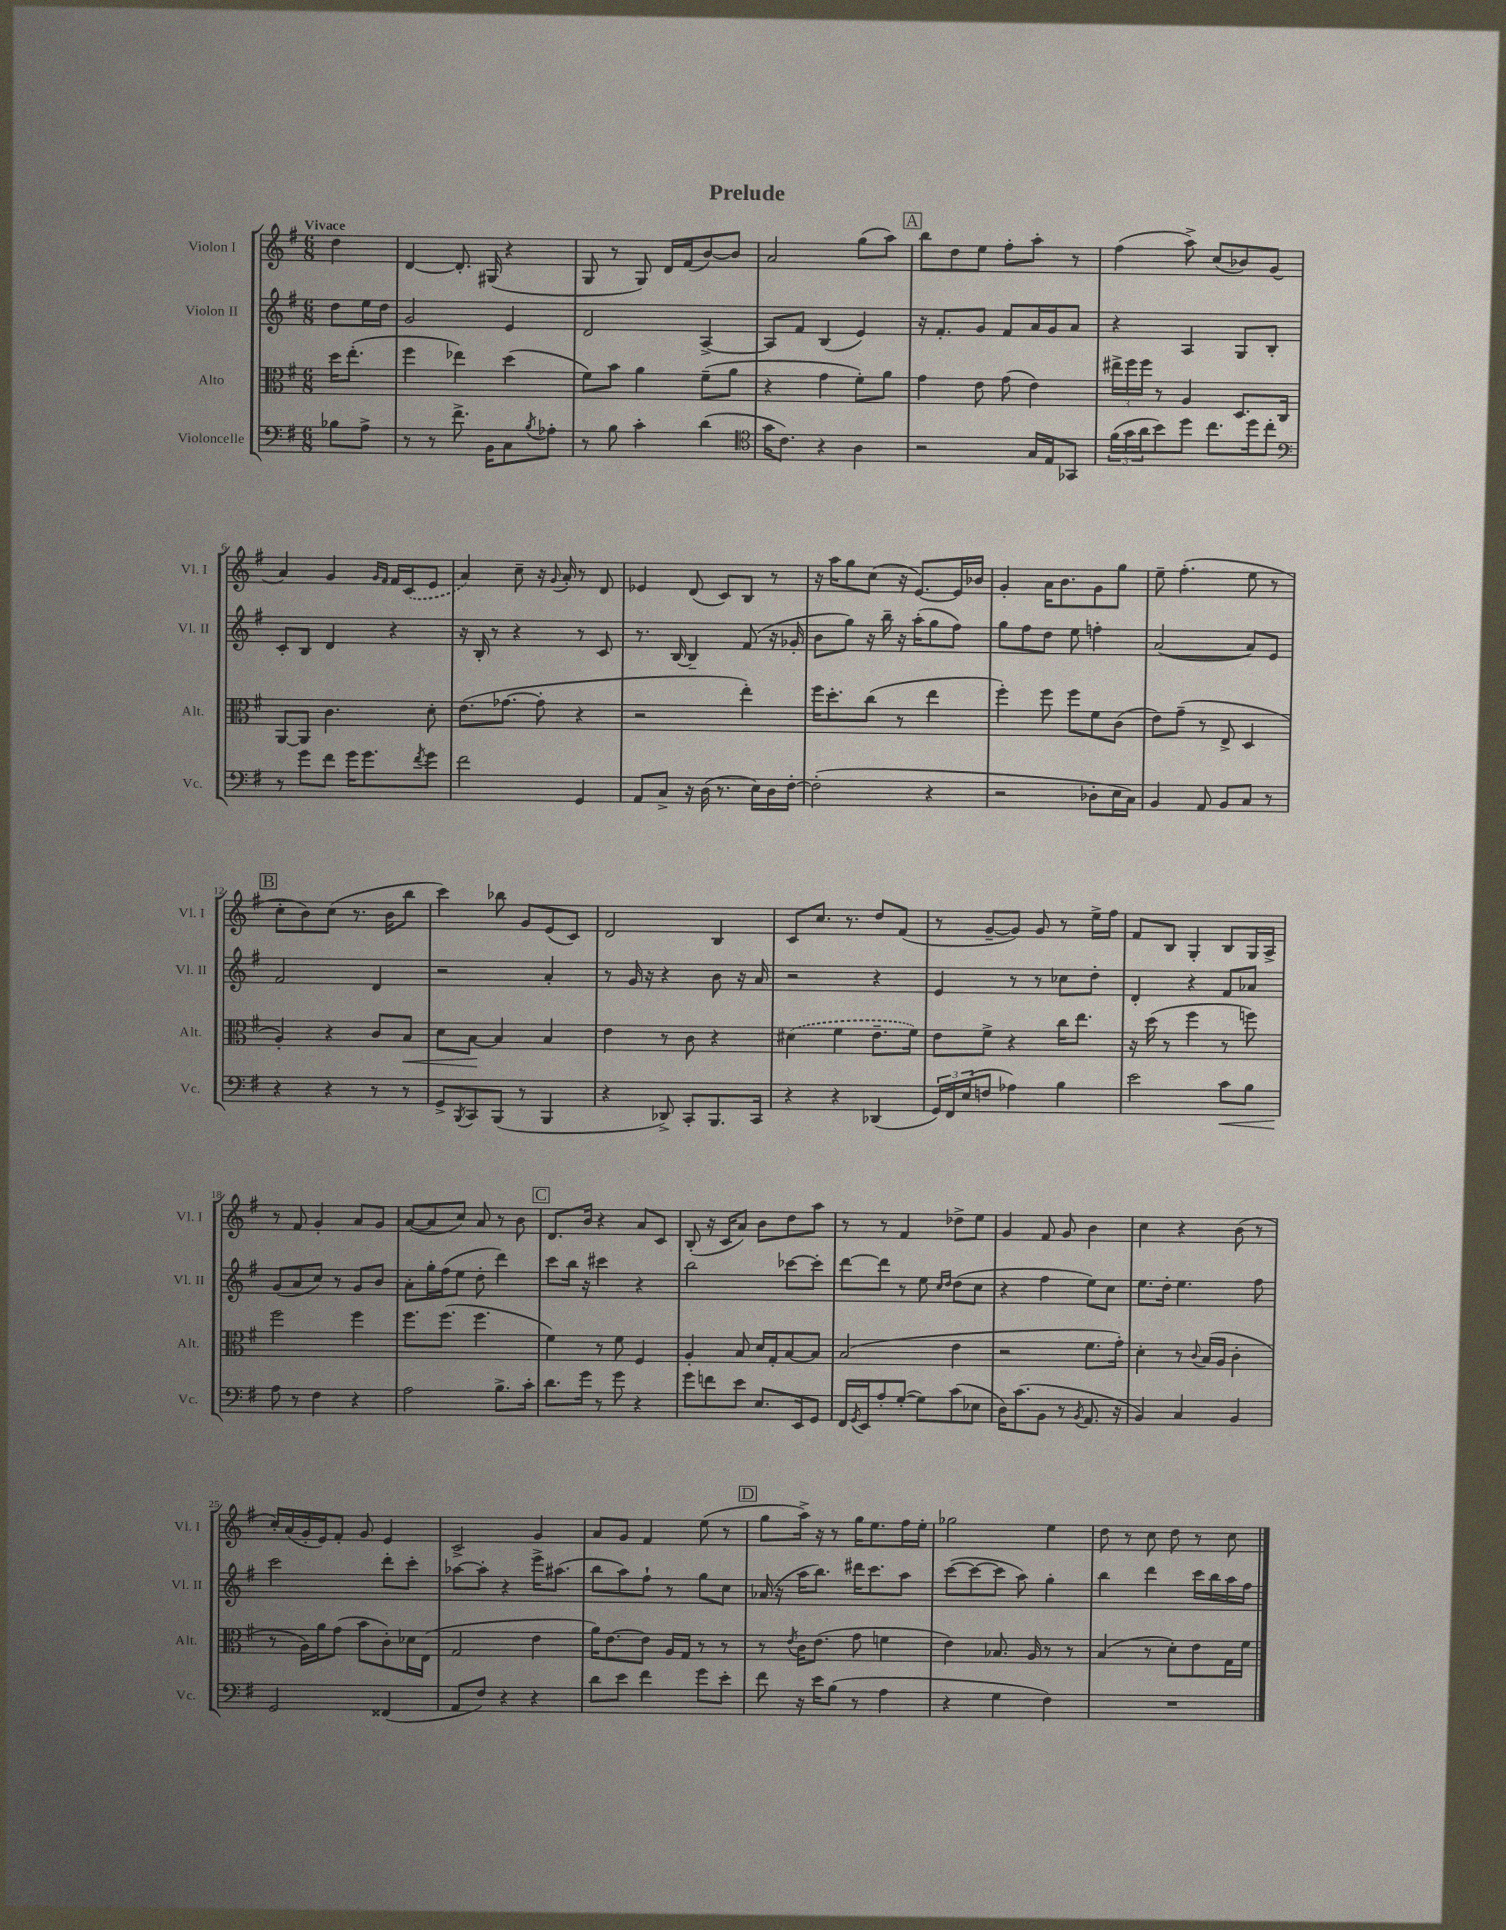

**kern	**kern	**kern	**kern
*staff4	*staff3	*staff2	*staff1
*clefF4	*clefC3	*clefG2	*clefG2
*k[f#]	*k[f#]	*k[f#]	*k[f#]
*M6/8	*M6/8	*M6/8	*M6/8
8B-	16dd	8dd	4dd
.	(8.ee'	.	.
8A^	.	16ee	.
.	.	16dd	.
=	=	=	=
8r	4ff#	2g	[4d
8r	.	.	.
8.f#^	4ee-)	.	8.d']
16BB	.	.	(16G#
8C	(4dd	4e	4r
8qB	.	.	.
8A-'	.	.	.
=	=	=	=
8r	8f#)	2d	8G
8B	8b	.	8r
4c'	4a	.	8G)
.	.	.	16d
.	.	.	(16f#
(4d	(8f#~	[4A^	[8b)
.	8a	.	8b]
=	=	=	=
*clefC4	*	*	*
16g	4r	8A]	2a
8.c)	.	.	.
.	.	8f#	.
4r	4g	(4B	.
4A	8f#')	4e)	(8gg
.	8a	.	8aa)
=	=	=	=
2r	4g	16r	8bb
.	.	8.f#'	.
.	.	.	8dd
.	8e	8g	8ee
.	(8g	8f#	8ff#'
16G	4e)	16a	8aa'
16E	.	16g	.
8GG-	.	8a	8r
=	=	=	=
(24f#	24ee#^	4r	(4ff#
24g	24ff#	.	.
24a	24ff#	.	.
8b)	8r	.	.
8dd	4A	4A	8aa^)
8.cc	.	.	(8cc
.	8.D	8G	8b-)
16dd	.	.	.
8cc'	.	8B'	(8g
.	16C	.	.
=	=	=	=
*clefF4	*	*	*
8r	[8AA	8c'	4a)
8g	8AA]	8B	.
8f#	4.c	4d	4g
16g	.	.	.
8.g	.	.	.
.	.	.	16qqg
.	.	.	16qqf#
.	.	4r	16f#
.	.	.	(16c
8qf#	.	.	.
8g	8d'	.	8e
=	=	=	=
2f#	(8.e	16r	4a)
.	.	16B'	.
.	.	8r	.
.	[8.g-	.	.
.	.	4r	8cc~
.	8g-']	.	16r
.	.	.	8qqg
.	.	.	16a'
4GG	4r	8r	8r
.	.	8c	8d
=	=	=	=
8AA	2r	8.r	4e-
8C^	.	.	.
.	.	[16B	.
16r	.	4B~]	(8d
(16D	.	.	.
8.r	.	.	8c)
.	4ee')	(8f#	8B
16E)	.	.	.
16D	.	16r	8r
[16F#'	.	16g-'	.
=	=	=	=
(2F#']	16ff#	8b	16r
.	8.dd'	.	16aa
.	.	8gg)	8gg
.	(8cc	16r	(8cc
.	.	16bb~	.
.	8r	16r	16r
.	.	(16aa'	[8.e)
4r	4ee	8gg	.
.	.	8ff#)	16e]
.	.	.	16b-
=	=	=	=
2r	4ff#')	8gg	4g'
.	.	8ff#	.
.	8ff#	8dd	16a
.	.	.	8.b
.	8ff#	8ee	.
8D-'	8f#	4ff'	8g
16E	(8c	.	8gg
16C)	.	.	.
=	=	=	=
4BB	8e)	([2a	8ee~
.	(8g~	.	(4.ff#'
8AA	8r	.	.
8BB	8E^	.	.
8C	4D	8a])	8ee
8r	.	8e	8r
=	=	=	=
4r	4A')	2f#	8cc'
.	.	.	8b)
4r	4r	.	(8cc
.	.	.	8.r
8r	8c	4d	.
.	.	.	16b
8r	8B	.	8bb
=	=	=	=
8GG^	8d	2r	4ccc)
8qBBB	.	.	.
8CC	[8B	.	.
(8BBB	4B]	.	8bb-
8r	.	.	8g
4BBB	4B	4a'	(8e
.	.	.	8c)
=	=	=	=
4r	4e	8r	2d
.	.	16g	.
.	.	16r	.
8DD-^)	8r	4r	.
8CC'	8c	.	.
8.BBB	4r	8b	4B
.	.	16r	.
16CC	.	16a	.
=	=	=	=
4r	(4d#	2r	8c
.	.	.	8.cc
4r	4f#	.	.
.	.	.	8.r
(4DD-	8.e~	4r	8dd
.	.	.	(8f#
.	16f#)	.	.
=	=	=	=
24GG)	8e	4e	8r
24FF#	.	.	.
(24E	.	.	.
8F	8f#^	.	[8g~
4A-)	4r	8r	8g])
.	.	8r	8g
4B	16cc	8cc-	8r
.	8.ee	.	.
.	.	8dd'	16ee^
.	.	.	16ff#
=	=	=	=
2e	16r	4d'	8f#
.	(16dd	.	.
.	8r	.	8B
.	4ff#	4r	4G'
8c	8r	8f#	8B
8B	8ff)	8a-	16G
.	.	.	16A^
=	=	=	=
8A	2ff#	(8g	8r
8r	.	8a	8f#
4F#	.	8cc)	4g'
.	.	8r	.
4r	4ff#	8g	8a
.	.	8b	8g
=	=	=	=
2A	8.ff#	8a'	([8a
.	.	16gg'	8a]
.	(8.ff#	(16ff#	.
.	.	8ee	8cc)
.	4.ff#	8dd'	8a
8.B^	.	4ddd)	8r
.	.	.	8b
16c'	.	.	.
=	=	=	=
8.d	4f#)	8ccc	8.d
.	.	16bb	.
16g	.	16r	16b
8r	8r	4ccc#	4r
8g	8f#	.	.
4r	4F#	4r	8a
.	.	.	8c
=	=	=	=
8g	4A'	2bb	(8B'
8f	.	.	16r
.	.	.	16c
8e	8B	.	8a)
8.E	16d	.	8b
.	16G'	.	.
.	[8B	[8ccc-	8dd
16EE	.	.	.
8GG	8B]	8ccc-']	8aa
=	=	=	=
16FF#	(2B	[8ddd	8r
8qGG	.	.	.
16EE	.	.	.
8A'	.	8ddd]	8r
([8G'	.	8r	4f#
8G])	.	8ee	.
.	.	16qqcc	.
.	.	16qqdd	.
(8c	4e	(8dd	8dd-^
8E-	.	8cc	8ee
=	=	=	=
16D)	2r	4r	4g
(8.c	.	.	.
8BB	.	4ff#	8f#
8r	.	.	8g
8qBB	.	.	.
8.AA	8.f#	8ee)	4b
.	.	8cc	.
16r	16g')	.	.
=	=	=	=
4BB)	4d'	8.ee	4cc
.	.	16dd'	.
4C	8r	4.ee	4r
.	8qqc	.	.
.	(16B	.	.
.	16A	.	.
4BB	4c'	.	(8b
.	.	8ff#	8r
=	=	=	=
2GG	8r	2ccc	16cc')
.	.	.	(16a
.	16A)	.	16g'
.	16a	.	16e)
.	(8g	.	8f#'
.	8b	.	8g
(4FF##	8c')	8ddd'	4e
.	16d-	8ccc'	.
.	(16E	.	.
=	=	=	=
8AA	2G	[8aa-	2c^
8F#)	.	8aa-']	.
4r	.	4r	.
4r	4e	16eee^	4g
.	.	(8.aa#	.
=	=	=	=
8d	16a)	8bb	8a
.	[8.e	.	.
8e	.	8aa)	8g
4f#	8e]	8ff#`	4f#
.	16A	8r	.
.	16G	.	.
8g	8r	8gg	(8ee
8e'	8r	8cc	8r
=	=	=	=
8f#	8r	(16a-	8gg
.	.	16r	.
.	8qe	.	.
16r	16c	16aa	16aa^)
16e	(8.e	8.bb)	16r
(8B	.	.	8r
8r	8g	16ddd#	16gg
.	.	8.ccc	8.ee
4A	4f	.	.
.	.	8aa	16ff#
.	.	.	16ee'
=	=	=	=
4r	4e)	([8ccc	2gg-
.	.	8ccc_	.
4G	8.B-	8ccc]	.
.	.	8aa)	.
.	16A	.	.
4F#)	8r	4gg'	4ee
.	8r	.	.
=	=	=	=
2.r	(4B	4bb	8dd
.	.	.	8r
.	8r	4ddd	8cc
.	8d')	.	8dd
.	8e	16ccc	8r
.	.	16bb	.
.	16G	16aa	8cc
.	16f#	16ff#	.
==	==	==	==
*-	*-	*-	*-
